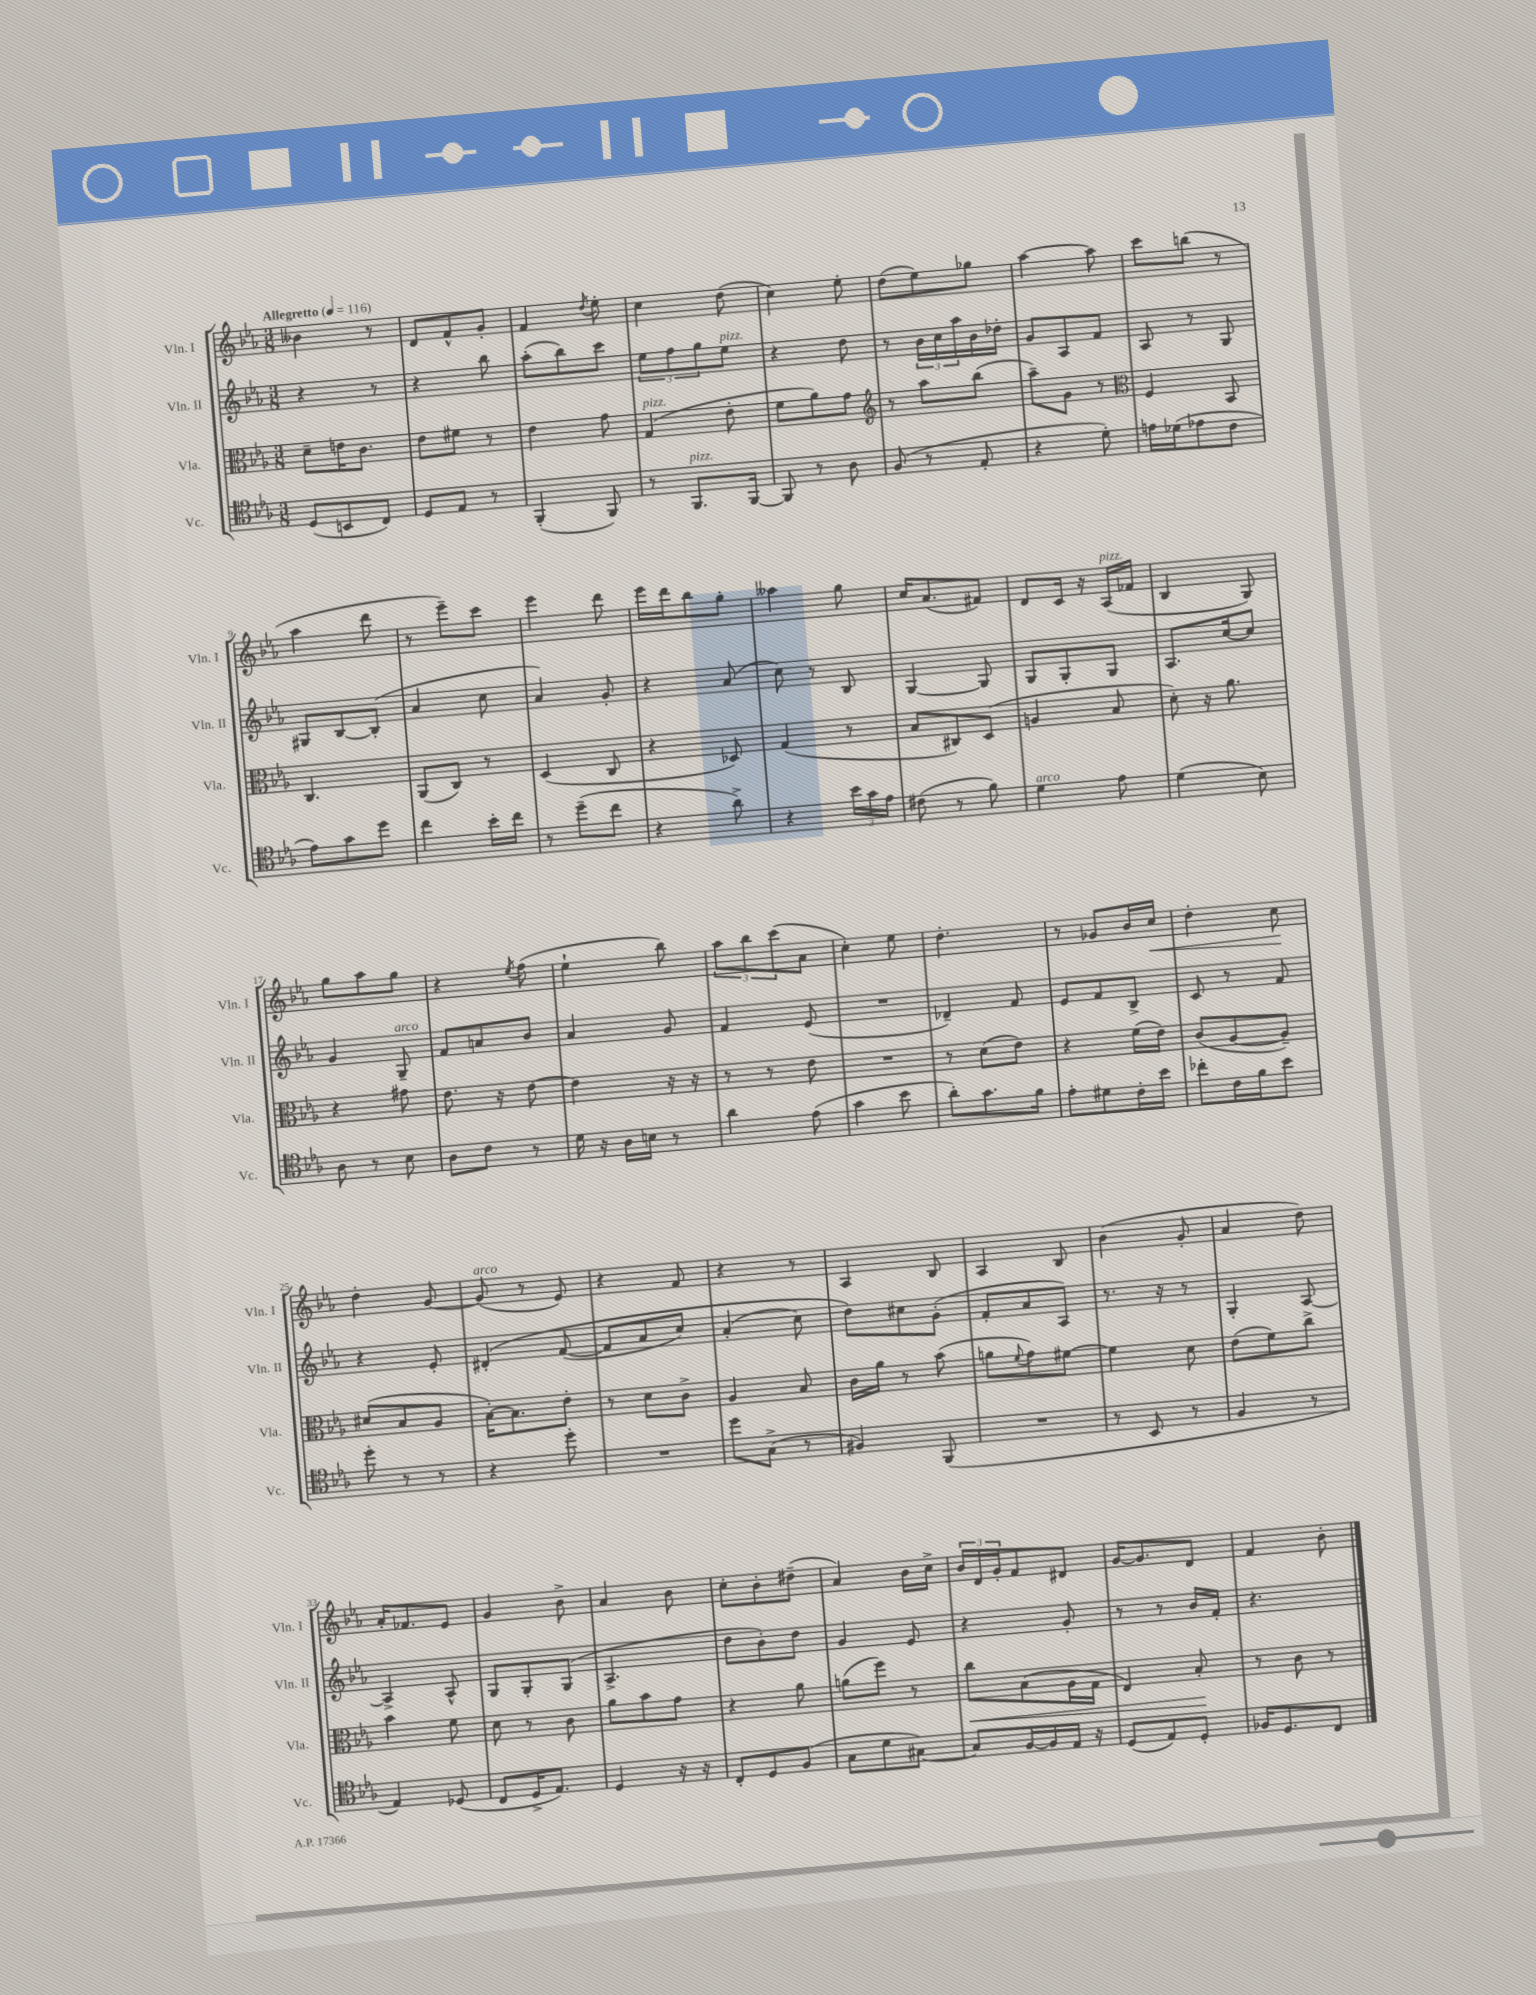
<<
\new StaffGroup <<
\new Staff = "s0" \with { instrumentName = "Vln. I" shortInstrumentName = "Vln. I" } {
    \clef treble \key ees \major \numericTimeSignature \time 3/8 \tempo "Allegretto" 4 = 116
    beses'4 r8 |
    d'8 f'8-^ g'8-. |
    f'4 \acciaccatura { d''8 } ees''8-. |
    c''4 d''8( |
    c''4) ees''8-. |
    d''8( ees''8) ges''8 |
    aes''4~ aes''8 |
    c'''8 b''8( r8 |
    aes''4 d'''8 |
    r8 ees'''8--) c'''8 |
    ees'''4 d'''8 |
    ees'''16 d'''16 bes''8 g''8-. |
    aeses''4 g''8 |
    c''16 aes'8.( fis'8) |
    d'8 c'16 r16 aes16^\markup { \italic "pizz." }( fes'16 |
    bes4 g8) |
    g''8 aes''8 g''8 |
    r4 \acciaccatura { ees''8 } f''8( |
    ees''4-! bes''8) |
    \tuplet 3/2 { aes''8 bes''8 c'''8( } aes'8 |
    c''4-.) ees''8 |
    d''4.-. |
    r8 ges'8 bes'16 c''16\< |
    d''4-. c''8\! |
    d''4-. g'8~ |
    g'8^\markup { \italic "arco" }( r8 ees'8) |
    r4 f'8 |
    r4 r8 |
    aes4 bes8 |
    aes4 bes8 |
    bes'4( g'8-. |
    aes'4 d''8) |
    aes'16-. fes'8. ees'8 |
    g'4 bes'8-> |
    aes'4 bes'8 |
    c''8-. bes'8-. dis''8--( |
    aes'4) bes'16 c''16-> |
    \tuplet 3/2 { bes'16 d'16 g'16-. } f'8 dis'8 |
    g'16~ g'8. d'8 |
    f'4 bes'8-. \bar "|." |
}
\new Staff = "s1" \with { instrumentName = "Vln. II" shortInstrumentName = "Vln. II" } {
    \clef treble \key ees \major \numericTimeSignature \time 3/8
    r4 r8 |
    r4 bes''8 |
    aes''8-.( bes''8) c'''8 |
    \tuplet 3/2 { ees''8 f''8 g''8 } ees''8^\markup { \italic "pizz." } |
    r4 d''8 |
    r8 \tuplet 3/2 { bes'16 c''16 aes''16 } bes'16 des''16-. |
    g'8 aes8 f'8 |
    aes8 r8 g8 |
    gis8 bes8~ bes8-.( |
    aes'4 c''8 |
    aes'4) g'8-. |
    r4 aes'8( |
    c''8) r8 bes8 |
    g4~ g8 |
    g8 g8-. g8 |
    aes8. c''16~ c''8 |
    g'4 g8--^\markup { \italic "arco" } |
    f'8 a'8 bes'8 |
    aes'4 g'8 |
    f'4 ees'8( |
    R4. |
    des'4--) f'8 |
    ees'8 f'8 bes8-> |
    c'8 r8 f'8 |
    r4 ees'8-. |
    dis'4-.\( f'8~( |
    f'8 aes'8 c''8) |
    aes'4-.( c''8) |
    d''8\) cis''8 g'8-.( |
    f'8-. aes'8 aes8) |
    r8. r16 r8 |
    g4-. aes8~ |
    aes4-> aes8-^ |
    g8 g8-. g8( |
    aes4.-> |
    d''8 bes'8-.) d''8 |
    g'4 ees'8 |
    r4 g'8-. |
    r8 r8 bes'16 f'16-. |
    r4. \bar "|." |
}
\new Staff = "s2" \with { instrumentName = "Vla." shortInstrumentName = "Vla." } {
    \clef alto \key ees \major \numericTimeSignature \time 3/8
    d'8-- e'16 c'8. |
    ees'8 fis'8 r8 |
    ees'4 g'8 |
    g4^\markup { \italic "pizz." }( ees'8-. |
    f'8 aes'8) g'8 |
    \clef treble r8 aes''8 bes''8( |
    aes''8--) g'8 r8 |
    \clef alto f4 bes,8 |
    c4. |
    aes,8( c8) r8 |
    d4( c8 |
    r4 des8) |
    g4( r8 |
    bes8 cis8) d8( |
    a4 bes8 |
    d'8-.) r16 aes'8. |
    r4 gis'8 |
    ees'8. r16 ees'8~ |
    ees'4 r16 r16 |
    r8 r8 ees'8 |
    R4. |
    r8 d'8( ees'8) |
    r4 f'16( ees'16) |
    c'8( aes8~ aes8--) |
    dis'8( bes8 aes8 |
    bes16~-.) bes8. ees'8-. |
    r8 d'8 c'8-> |
    aes4 bes8 |
    c'16 aes'16 r8 bes'8( |
    a'8 \appoggiatura { f'8 } g'8) fis'8~ |
    fis'4 d'8 |
    ees'8( f'8) c''8-> |
    bes'4 f'8 |
    d'8 r8 c'8 |
    aes'8 bes'8 g'8 |
    r4 aes'8 |
    a'8( f''8) r8 |
    c''8\< bes8( aes16 g16 |
    ees4) bes8-.\! |
    r8 c'8 r8 \bar "|." |
}
\new Staff = "s3" \with { instrumentName = "Vc." shortInstrumentName = "Vc." } {
    \clef tenor \key ees \major \numericTimeSignature \time 3/8
    d8( b,8 c8) |
    d8 ees8 r8 |
    f,4-.( f,8) |
    r8 f,8.^\markup { \italic "pizz." } f,16~ |
    f,8 r8 aes8 |
    f8( r8 ees8-. |
    r4 d'8-.) |
    e'16 des'16( ees'8 c'8 |
    ees'8) g'8 d''8 |
    c''4 bes'16-. c''16 |
    r8 d''8--( c''8 |
    r4 aes'8->) |
    r4 \tuplet 3/2 { bes'16 g'16 ees'16 } |
    cis'8( r8 f'8) |
    d'4^\markup { \italic "arco" } ees'8 |
    d'4( bes8) |
    aes8 r8 bes8 |
    aes8 c'8 r8 |
    d'16 r16 aes16 b16 r8 |
    aes'4 ees'8( |
    g'4 bes'8 |
    aes'8-.) g'8. f'16 |
    ees'8-. dis'8 c'16-. bes'16 |
    ces''8-. c'16 f'16 bes'8 |
    d''8-. r8 r8 |
    r4 d''8-. |
    R4. |
    d''8 g8->( r8 |
    fis4) f,8( |
    R4. |
    r8 bes,8 r8 |
    f4 r8 |
    ees4) des8( |
    c8 d16-> ees8.) |
    d4 r16 r16 |
    c8-. d8 f8( |
    g8 d'8 gis8~) |
    gis8 f16~ f16 ees16 r16 |
    d8( ees8) d8-. |
    fes16 d8. c8 \bar "|." |
}
>>
>>
